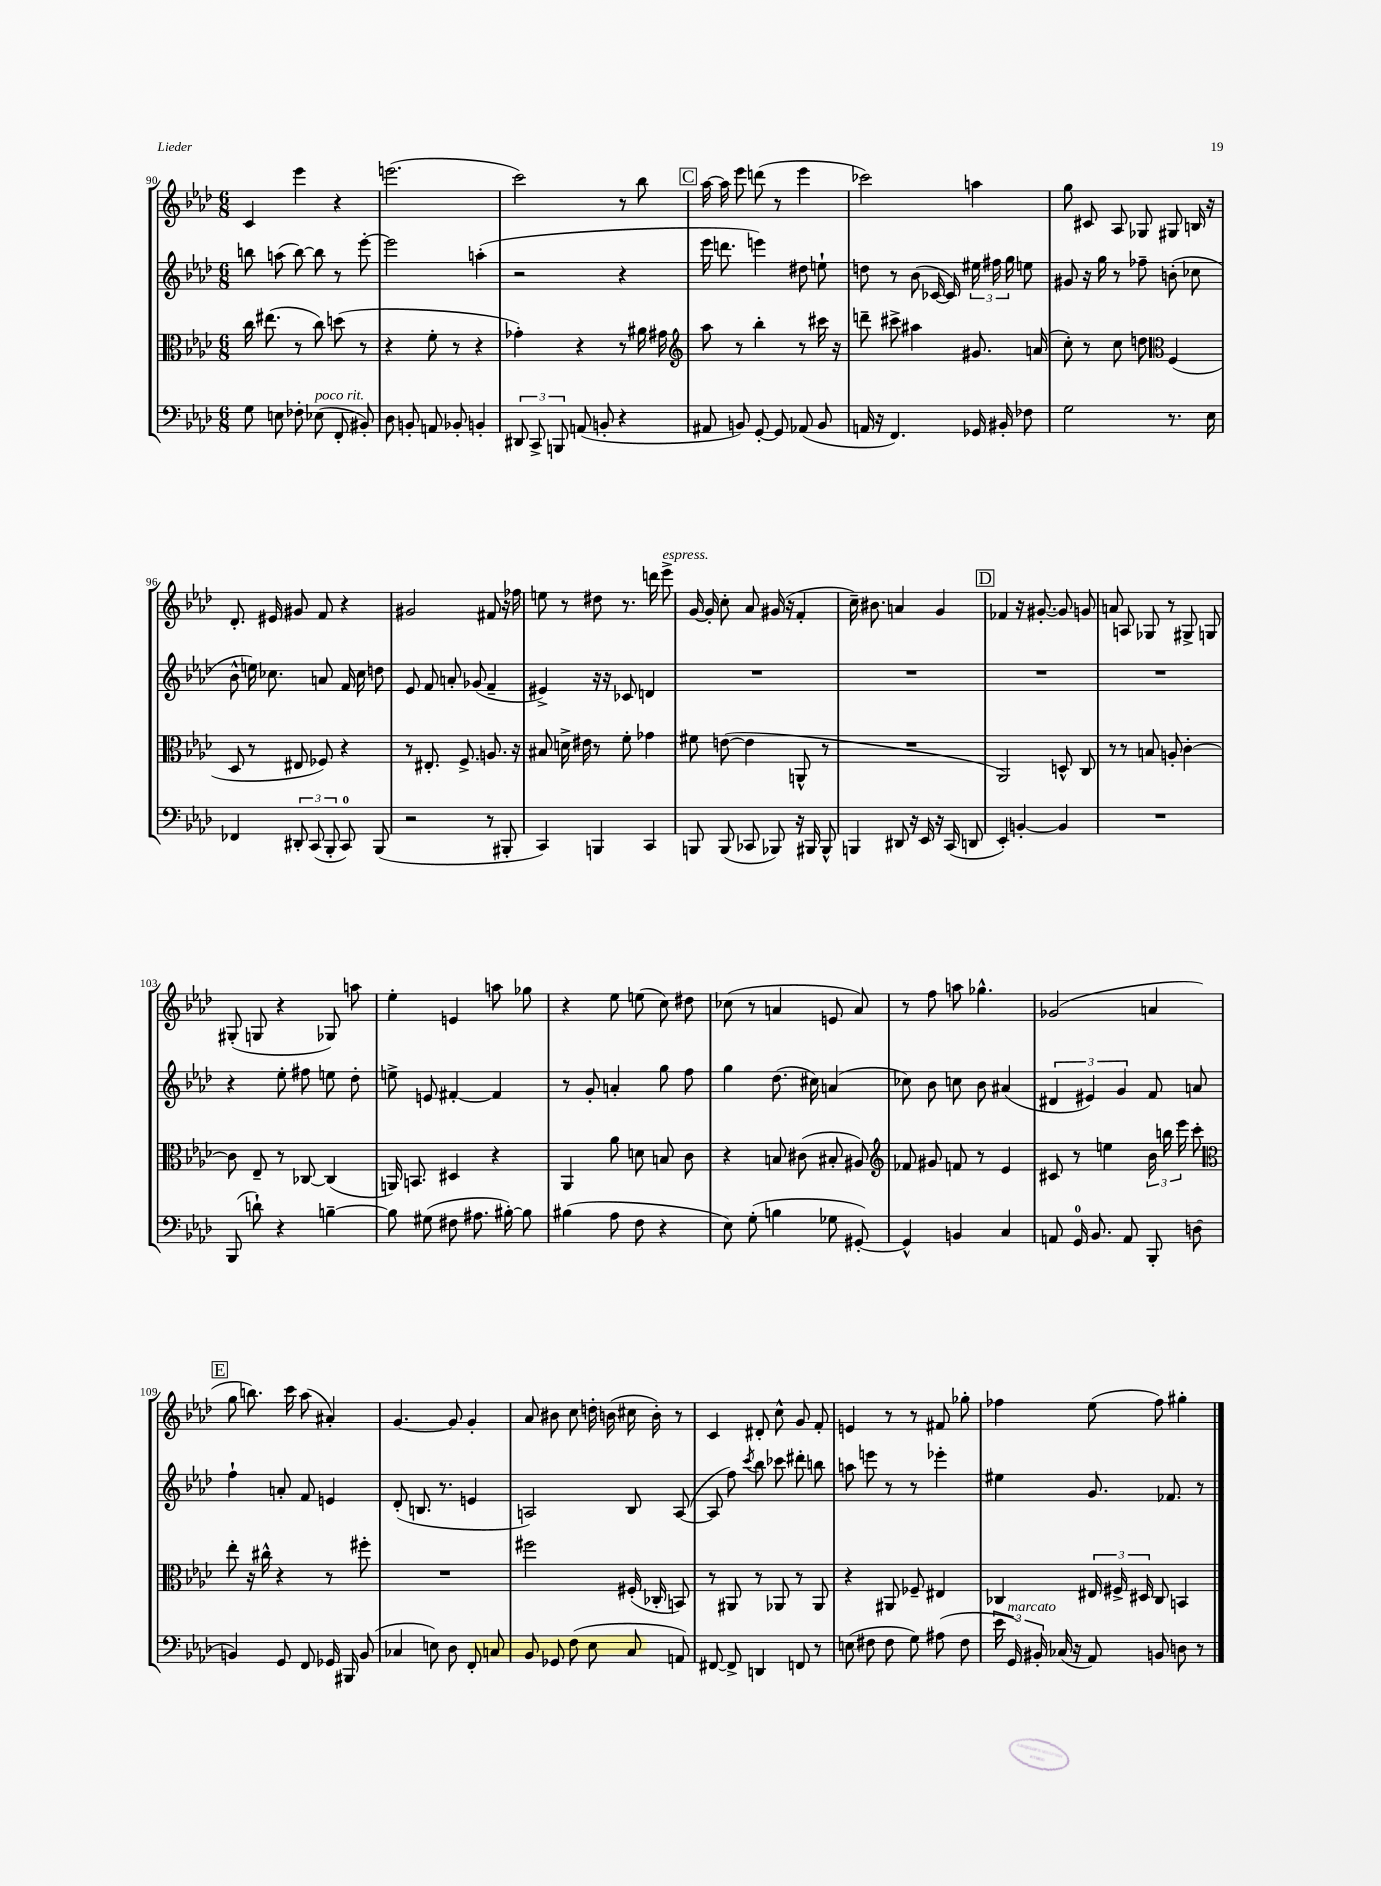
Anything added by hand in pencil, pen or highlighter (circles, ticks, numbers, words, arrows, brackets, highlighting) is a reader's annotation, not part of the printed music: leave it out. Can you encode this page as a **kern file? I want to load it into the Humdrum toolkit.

**kern	**kern	**kern	**kern
*staff4	*staff3	*staff2	*staff1
*clefF4	*clefC3	*clefG2	*clefG2
*k[b-e-a-d-]	*k[b-e-a-d-]	*k[b-e-a-d-]	*k[b-e-a-d-]
*M6/8	*M6/8	*M6/8	*M6/8
8G	16cc	8bb	4c
.	(8.ee#	.	.
8E	.	(8aa	.
8F-'	8r	[8bb)	4eee-
(8E-	8cc)	8bb]	.
8FF'	(8dd	8r	4r
8BB#')	8r	[8eee-'	.
=	=	=	=
8D-	4r	2eee-]	(2.eee
8BB'	.	.	.
8AA	8f'	.	.
8BB-'	8r	.	.
4BB'	4r	(4aa'	.
=	=	=	=
12DD#	4g-')	2r	2ccc)
12CC^	.	.	.
12BBB	.	.	.
(8AA	4r	.	.
8BB'	.	.	.
4r	8r	4r	8r
.	16a#	.	8bb-
.	16g#	.	.
=	=	=	=
*	*clefG2	*	*
8AA#	8aa-	16eee-	[16aa-
.	.	8.ddd	16aa-]
8BB)	8r	.	8eee-
[8GG'	4bb-'	4eee)	(8ddd
8GG]	.	.	8r
(8AA-	8r	8dd#	4eee-
8BB	16ccc#	8ee`	.
.	16r	.	.
=	=	=	=
16AA	8ddd~	8dd	2ccc-)
16r	.	.	.
4.FF)	8ccc#^	8r	.
.	4aa#	(8b-	.
.	.	[16c-	.
.	.	16c-])	.
16GG-	8.g#	24ee#	4aa
.	.	24ff#	.
16BB#'	.	.	.
.	.	24gg	.
8F-	.	8ee	.
.	(16a	.	.
=	=	=	=
2G	8cc')	8g#	8gg
.	8r	16r	8c#
.	.	16gg	.
.	8cc	8r	8A-
.	8dd	8ff-~	8G-
*	*clefC3	*	*
8.r	(4F	(8b'	8G#
.	.	8cc-	16B
16E-	.	.	16r
=	=	=	=
4FF-	8D-	8b-^^	8.d-'
.	8r	16ee)	.
.	.	8.cc-	16e#
12DD#'	8E#	.	8g#
(12CC	.	.	.
.	8F-)	8a	8f
12BBB-'	.	.	.
8CC)	4r	16f	4r
.	.	16cc-	.
(8BBB-	.	8dd	.
=	=	=	=
2r	8r	8e-	2g#
.	8.E#'	8f	.
.	.	8a'	.
.	8.F^	.	.
.	.	(8g-	.
8r	8.A	4f~	8f#
8BBB#'	.	.	16r
.	16r	.	16ff-
=	=	=	=
4CC)	8B#	4e#^)	8ee
.	16d^	.	8r
.	16e#	.	.
4BBB	8r	16r	8dd#
.	.	16r	.
.	8f'	8c-	8.r
4CC	4g-	4d	.
.	.	.	16ddd
.	.	.	8eee-^
=	=	=	=
8BBB	8f#	2.r	[16g
.	.	.	16g']
(8BBB	([8e	.	8cc'
8CC-	4e]	.	8a-
8BBB-)	.	.	(16g#
.	.	.	16r
16r	8AA^^	.	4f'
16BBB#	.	.	.
8BBB#^^	8r	.	.
=	=	=	=
4BBB	2.r	2.r	16cc~)
.	.	.	8.b#
8DD#	.	.	4a
16r	.	.	.
16EE-	.	.	.
16r	.	.	4g
(16CC	.	.	.
8DD	.	.	.
=	=	=	=
4EE-')	2AA-)	2.r	4f-
[4BB'	.	.	16r
.	.	.	[8.g#'
4BB]	8D^^	.	8g#]
.	8C	.	8g
=	=	=	=
2.r	8r	2.r	8a
.	8r	.	8A
.	8B	.	8G-
.	8A'	.	8r
.	[4c'	.	8G#^
.	.	.	8G
=	=	=	=
(8BBB-	8c]	4r	(8G#'
8d`)	8E-~	.	8G
4r	8r	8ee-'	4r
.	[8C-	8ff#	.
[4B~	(4C-]	8ee	8G-)
.	.	8dd-'	8aa
=	=	=	=
8B]	16AA)	8ee^	4ee-'
.	8.BB	.	.
(8G#	.	8e	.
8F#	4D#	[4f#'	4e
8.A#	.	.	.
.	4r	4f#]	8aa
[16B#')	.	.	.
8B#]	.	.	8gg-
=	=	=	=
(4B#	4AA-	8r	4r
.	.	8g'	.
8A-	8a-	4a'	8ee-
8F	8d	.	(8ee
4r	8B	8gg	8cc)
.	8c	8ff	8dd#
=	=	=	=
8E-)	4r	4gg	(8cc-
(8G'	.	.	8r
4B	8B	(8.dd-	4a
.	(8c#	.	.
.	.	16cc#)	.
8G-	8B#'	(4a	8e
[8GG#')	8A#)	.	8a)
=	=	=	=
*	*clefG2	*	*
4GG#^^]	8f-	8cc-)	8r
.	8g#	8b-	8ff
4BB	8f	8cc	8aa
.	8r	8b-	4.gg-^^
4C	4e-	(4a#	.
=	=	=	=
8AA	8c#	6d#	(2g-
16GG	8r	.	.
.	.	6e#)	.
8.BB-	.	.	.
.	4ee	.	.
.	.	6g	.
8AA	.	.	.
8BBB-'	24b-	8f	4a
.	24bb	.	.
.	24eee-	.	.
(8D	8ccc'	8a	.
=	=	=	=
*	*clefC3	*	*
4BB)	8ee-'	4ff`	8gg
.	16r	.	8.bb)
.	16cc#^^	.	.
8GG	4r	8a'	.
.	.	.	16ccc
8FF	.	8f	(8aa-
16GG-	8r	4e	4a#')
16BBB#	.	.	.
(8BB	8ff#'	.	.
=	=	=	=
4C-	2.r	(8d-'	[4.g
.	.	8.B	.
8E)	.	.	.
.	.	8.r	.
8D-	.	.	8g]
8FF'	.	4e	4g'
8C	.	.	.
=	=	=	=
8BB-	2ff#	2A)	8a-
8GG-	.	.	8b#
(8F	.	.	8cc
8E-	.	.	16dd'
.	.	.	(16b
8C	(16F#'	8B-	16cc#
.	16C-'	.	16b')
8AA)	8BB)	([8A	8r
=	=	=	=
[8FF#	8r	8A]	4c
8FF#^]	8AA#	8ff)	.
.	.	8qccc	.
4DD	8r	8bb-	8d#'
.	8AA-	8ccc-	8cc^^
8FF	8r	8ddd#'	8g
8r	8AA-	8bb	8f'
=	=	=	=
(8E	4r	8aa	4e
8F#	.	8eee	.
8F#	8AA#	8r	8r
8G)	8F-~	8r	8r
(8A#	4E#	4eee-'	8f#
8F#	.	.	8gg-'
=	=	=	=
24e-	4C-	4ee#	4ff-
24GG)	.	.	.
24BB#'	.	.	.
(16C-	.	.	.
16r	.	.	.
8AA-)	24E#	8.g	(8ee-
.	24F#^	.	.
.	24D#	.	.
8BB	8C-	.	8ff-)
.	.	8.f-	.
8D	4BB	.	4gg#'
8r	.	8r	.
==	==	==	==
*-	*-	*-	*-
